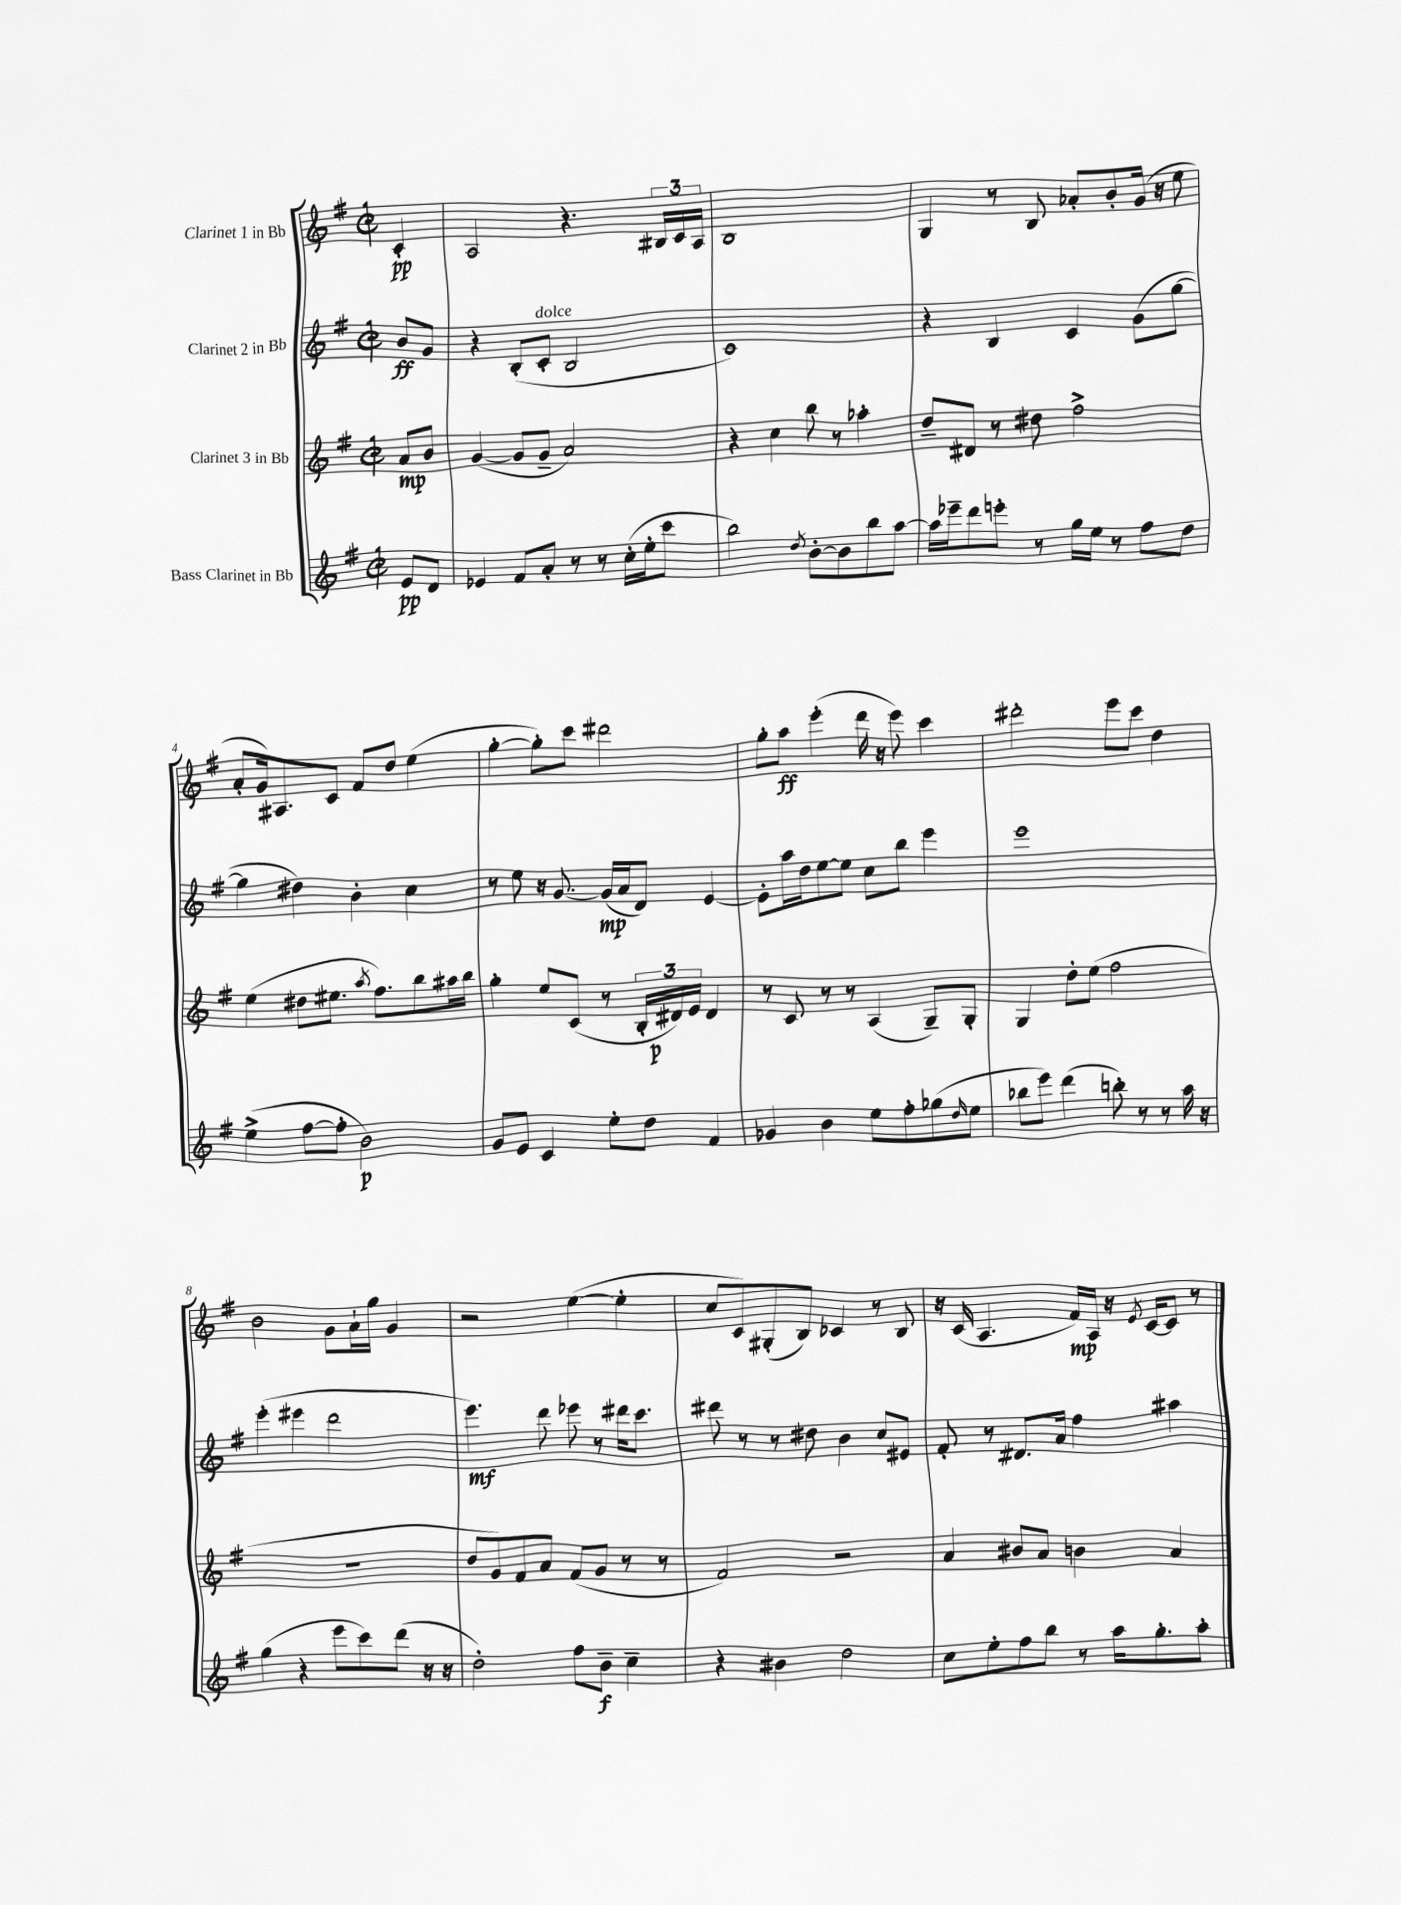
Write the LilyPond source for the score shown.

<<
\new StaffGroup <<
\new Staff = "s0" \with { instrumentName = "Clarinet 1 in Bb" } {
    \clef treble \key g \major \defaultTimeSignature \time 2/2 \partial 4
    c'4-.\pp |
    a2 r4. \tuplet 3/2 { bis16 c'16 a16 } |
    b1 |
    g4 r8 b8 aes'8-. b'8-. g'16( r16 e''8 |
    a'8-. g'16) ais8. c'8 fis'8 d''8 e''4( |
    g''4~-. g''8-.) c'''8 dis'''2 |
    g''8-. a''8\ff e'''4-.( d'''16 r16 e'''8) c'''4 |
    dis'''2-. e'''8 c'''8 d''4 |
    b'2 g'8 a'16-! g''16 g'4 |
    r2 e''4~( e''4-. |
    c''8 c'8) gis8-.( b8) ces'4 r8 b8 |
    r16 c'16( a4. fis'16\mp) a16 r16 \acciaccatura { e'8 } c'16~ c'8 r8 \bar "|." |
}
\new Staff = "s1" \with { instrumentName = "Clarinet 2 in Bb" } {
    \clef treble \key g \major \defaultTimeSignature \time 2/2 \partial 4
    b'8\ff g'8 |
    r4 b8-.( c'8-.^\markup { \italic "dolce" } b2 |
    c'1) |
    r4 b4 c'4 g'8( g''8~ |
    g''4 dis''4) b'4-. c''4 |
    r8 e''8 r16 g'8.~ g'16\mp( a'16 d'8) e'4~ |
    e'8-. a''16 d''16 e''8~ e''8 c''8 b''8 e'''4 |
    e'''1 |
    e'''4-.( eis'''4 d'''2 |
    e'''4.\mf) d'''8 ees'''8 r8 dis'''16 c'''8. |
    dis'''8 r8 r8 dis''8 b'4 c''8 eis'8 |
    fis'8-. r8 dis'8. a'16 fis''4 ais''4 \bar "|." |
}
\new Staff = "s2" \with { instrumentName = "Clarinet 3 in Bb" } {
    \clef treble \key g \major \defaultTimeSignature \time 2/2 \partial 4
    a'8\mp b'8 |
    g'4~( g'8 g'8-- a'2) |
    r4 c''4 b''8 r8 aes''4-. |
    d''8-- dis'8 r8 dis''8 fis''2-> |
    e''4( dis''8 eis''8. \acciaccatura { a''8 } fis''8.) b''8 ais''16 b''16 |
    g''4-. e''8 c'8( r8 \tuplet 3/2 { b16-. dis'16\p) e'16 } dis'4 |
    r8 c'8 r8 r8 a4( g8--) g8-. |
    g4 d''8-. e''8( fis''2 |
    R1 |
    d''8 g'8) fis'8 a'8 fis'8( g'8 r8 r8 |
    fis'2) r2 |
    a'4 bis'8 a'8 b'4 a'4 \bar "|." |
}
\new Staff = "s3" \with { instrumentName = "Bass Clarinet in Bb" } {
    \clef treble \key g \major \defaultTimeSignature \time 2/2 \partial 4
    e'8\pp d'8 |
    ees'4 fis'8 a'8-. r8 r8 c''16-.( e''16-. c'''8 |
    b''2) \acciaccatura { d''8 } b'8~-. b'8 b''8 a''8~ |
    a''16 ees'''16-- d'''8 e'''8-. r8 g''16 e''16 r8 fis''8 d''8 |
    e''4->( fis''8~ fis''8-. b'2\p) |
    g'8 e'8 c'4 e''8-. d''8 fis'4 |
    ges'4 b'4 e''8 fis''8-. ges''8( \grace { d''16 } e''8 |
    bes''8 e'''8) d'''4( b''8-.) r8 r8 a''16 r16 |
    g''4( r4 e'''8 c'''8) d'''8( r16 r16 |
    d''2-.) fis''8 b'8--\f c''4-- |
    r4 bis'4 d''2 |
    c''8 e''8-. fis''8 b''8 r8 a''16 g''8.-. a''8-. \bar "|." |
}
>>
>>
